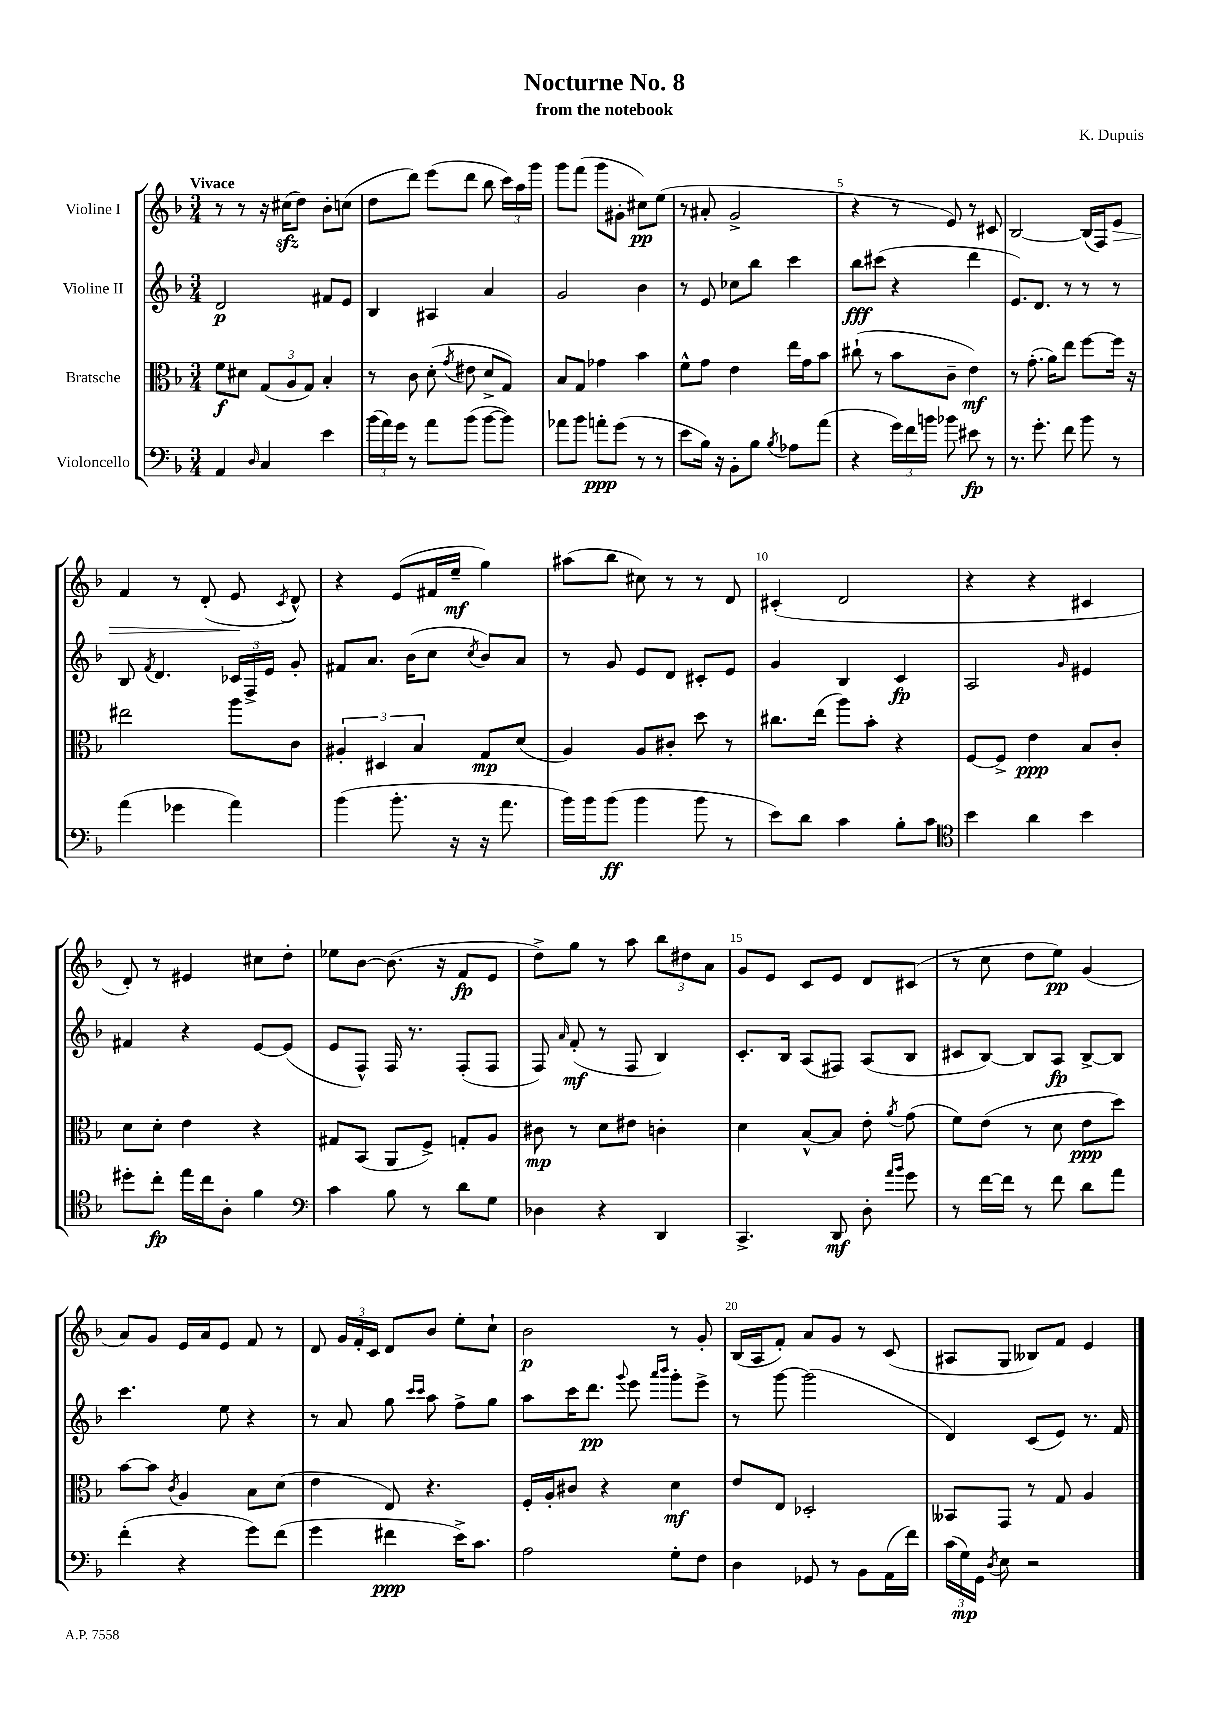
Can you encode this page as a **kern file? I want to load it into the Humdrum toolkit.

**kern	**dynam	**kern	**dynam	**kern	**dynam	**kern	**dynam
*part4	*part4	*part3	*part3	*part2	*part2	*part1	*part1
*staff4	*staff4	*staff3	*staff3	*staff2	*staff2	*staff1	*staff1
*I"Violoncello	*	*I"Bratsche	*	*I"Violine II	*	*I"Violine I	*
*clefF4	*	*clefC3	*	*clefG2	*	*clefG2	*
*k[b-]	*	*k[b-]	*	*k[b-]	*	*k[b-]	*
*M3/4	*	*M3/4	*	*M3/4	*	*M3/4	*
=1	=1	=1	=1	=1	=1	=1	=1
!	!	!	!	!	!	!LO:TX:a:B:t=Vivace	!
4AA/	.	8f\L	f	2d/	p	8r	.
.	.	8d#X\J	.	.	.	8r	.
16qqD/	.	.	.	.	.	.	.
4C/	.	(12G/L	.	.	.	16r	.
.	.	.	.	.	.	(16cc#Xzz\KL	.
.	.	12A/	.	.	.	.	.
.	.	.	.	.	.	8dd\J)	.
.	.	12G/J)	.	.	.	.	.
4e\	.	4B-'/	.	8f#X/L	.	8b-'\L	.
.	.	.	.	8e/J	.	(8ccn\J	.
=2	=2	=2	=2	=2	=2	=2	=2
(24b-\LL	.	8r	.	4B-/	.	8dd\L	.
24a\)	.	.	.	.	.	.	.
24g\JJ	.	.	.	.	.	.	.
8r	.	8c\	.	.	.	8ddd\J)	.
8a\L	.	(8d'\	.	4A#X/	.	(8eee\L	.
.	.	8qg/	.	.	.	.	.
(8b-\J	.	8e#X\	.	.	.	8ddd\J	.
[8b-\L	.	8d^/L	.	4a/	.	8bb-\	.
8b-\J])	.	8G/J)	.	.	.	24ccc\LL)	.
.	.	.	.	.	.	24aa\	.
.	.	.	.	.	.	24ggg\JJ	.
=3	=3	=3	=3	=3	=3	=3	=3
8a-X\L	.	8B-/L	.	2g/	.	8ggg\L	.
8b-\J	.	8G/J	.	.	.	(8fff\J	.
8an'\L	ppp	4g-X\	.	.	.	8ggg\L	.
(8g\J	.	.	.	.	.	8g#X'\J	.
8r	.	4b-\	.	4b-\	.	8cc#X\L)	pp
8r	.	.	.	.	.	(8ee\J	.
=4	=4	=4	=4	=4	=4	=4	=4
8e\L	.	8f^^\L	.	8r	.	8r	.
16B-\Jk)	.	8g\J	.	8e/	.	8a#X'/	.
16r	.	.	.	.	.	.	.
8BB-'\L	.	4e\	.	8cc-X\L	.	2g^/	.
8B-\J	.	.	.	8bb-\J	.	.	.
8qB-/	.	.	.	.	.	.	.
8A-X\L	.	16ee\LL	.	4ccc\	.	.	.
.	.	16g\J	.	.	.	.	.
(8a\J	.	8b-\J	.	.	.	.	.
=5	=5	=5	=5	=5	=5	=5	=5
4r	.	(8cc#X`\	.	8bb-\L	fff	4r	.
.	.	8r	.	(8ccc#X\J	.	.	.
24g\LL)	.	8b-\L	.	4r	.	8r	.
24f\	.	.	.	.	.	.	.
24bn\JJ	.	.	.	.	.	.	.
8b-X\	.	8c~\J	.	.	.	8e/)	.
8e#X\	fp	4e\)	mf	4ddd\	.	8r	.
8r	.	.	.	.	.	8c#X/	.
=6	=6	=6	=6	=6	=6	=6	=6
8.r	.	8r	.	8.e/L)	.	[2B-/	.
.	.	(8.g'\	.	.	.	.	.
8.g'\	.	.	.	8.d/J	.	.	.
.	.	16a\KL)	.	.	.	.	.
8f\	.	8ee\J	.	8r	.	.	.
8b-\	.	[8ff\L	.	8r	.	(16B-/LL]	.
.	.	.	.	.	.	16F/J)	.
!	!	!	!	!	!	!	!LO:HP:b
8r	.	16ff\Jk]	.	8r	.	8e/J	>
.	.	16r	.	.	.	.	.
!!LO:LB:g=z
=7	=7	=7	=7	=7	=7	=7	=7
(4a\	.	2ee#X\	.	8B-/	.	4f/	.
.	.	.	.	8qf/	.	.	.
.	.	.	.	4.d/	.	.	.
4g-X\	.	.	.	.	.	8r	.
.	.	.	.	.	.	(8d'/	.
4a\)	.	8aa\L	.	24c-X/LL	.	8e/	.
.	.	.	.	24F^/	.	.	.
.	.	.	.	24e/JJ	.	.	.
.	.	.	.	.	.	8qc/	.
.	.	8c\J	.	8g'/	.	8d^^/)	]
=8	=8	=8	=8	=8	=8	=8	=8
(4b-\	.	6A#X'/	.	8f#X/L	.	4r	.
.	.	.	.	8.a/J	.	.	.
.	.	6D#X/	.	.	.	.	.
8.b-'\	.	.	.	.	.	(8e/L	.
.	.	.	.	(16b-\KL	.	.	.
.	.	6B-/	.	.	.	.	.
.	.	.	.	8cc\J	.	16f#X/L	.
16r	.	.	.	.	.	16ee~/JJ	mf
.	.	.	.	8qcc/	.	.	.
16r	.	8G/L	mp	8b-/L)	.	4gg\)	.
8.a\	.	.	.	.	.	.	.
.	.	(8d/J	.	8a/J	.	.	.
=9	=9	=9	=9	=9	=9	=9	=9
16b-\LL)	.	4A/)	.	8r	.	(8aa#X\L	.
16b-\J	.	.	.	.	.	.	.
(8b-\J	ff	.	.	8g/	.	8bb-\J	.
4b-\	.	8A/L	.	8e/L	.	8cc#X\)	.
.	.	8c#X'/J	.	8d/J	.	8r	.
8b-\	.	8dd\	.	8c#X'/L	.	8r	.
8r	.	8r	.	8e/J	.	8d/	.
=10	=10	=10	=10	=10	=10	=10	=10
8e\L)	.	8.cc#X\L	.	4g/	.	(4c#X'/	.
8d\J	.	.	.	.	.	.	.
.	.	(16ee\Jk	.	.	.	.	.
4c\	.	8aa\L)	.	4B-/	.	2d/	.
.	.	8b-'\J	.	.	.	.	.
8B-'\L	.	4r	.	4c/	fp	.	.
8c\J	.	.	.	.	.	.	.
=11	=11	=11	=11	=11	=11	=11	=11
*clefC4	*	*	*	*	*	*	*
4b-\	.	[8F/L	.	2A/	.	4r	.
.	.	8F^/J]	.	.	.	.	.
4a\	.	4e\	ppp	.	.	4r	.
.	.	.	.	16qqg/	.	.	.
4b-\	.	8B-/L	.	4e#X/	.	4c#X/	.
.	.	8c'/J	.	.	.	.	.
!!LO:LB:g=z
=12	=12	=12	=12	=12	=12	=12	=12
8dd#X'\L	.	8d\L	.	4f#X/	.	8d'/)	.
8cc'\J	fp	8d'\J	.	.	.	8r	.
16ee\LL	.	4e\	.	4r	.	4e#X/	.
16cc\J	.	.	.	.	.	.	.
8A'\J	.	.	.	.	.	.	.
4f\	.	4r	.	[8e/L	.	8cc#X\L	.
.	.	.	.	(8e/J]	.	8dd'\J	.
=13	=13	=13	=13	=13	=13	=13	=13
*clefF4	*	*	*	*	*	*	*
4c\	.	8G#X/L	.	8e/L	.	8ee-X\L	.
.	.	(8BB-/J	.	8F^^/J)	.	[8b-\J	.
8B-\	.	8AA/L	.	16F/	.	(8.b-\]	.
.	.	.	.	8.r	.	.	.
8r	.	8F^/J)	.	.	.	.	.
.	.	.	.	.	.	16r	.
8d\L	.	8Gn'/L	.	(8F'/L	.	8f/L	fp
8G\J	.	8A/J	.	8F/J	.	8e/J	.
=14	=14	=14	=14	=14	=14	=14	=14
4D-X\	.	8c#X\	mp	8F/)	.	8dd^\L)	.
.	.	.	.	16qqa/	.	.	.
.	.	8r	.	(8f'/	mf	8gg\J	.
4r	.	8d\L	.	8r	.	8r	.
.	.	8e#X\J	.	8F/	.	8aa\	.
4DD/	.	4cn'\	.	4B-/)	.	12bb-\L	.
.	.	.	.	.	.	12dd#X\	.
.	.	.	.	.	.	12a\J	.
=15	=15	=15	=15	=15	=15	=15	=15
4.CC^/	.	4d\	.	8.c'/L	.	8g/L	.
.	.	.	.	.	.	8e/J	.
.	.	.	.	16B-/Jk	.	.	.
.	.	[8B-^^/L	.	(8A/L	.	8c/L	.
8DD/	mf	8B-/J]	.	8F#X/J)	.	8e/J	.
8D'\	.	8e'\	.	(8A/L	.	8d/L	.
16qqa/LL	.	.	.	.	.	.	.
16qqb-/JJ	.	8qa/	.	.	.	.	.
8g\	.	(8g\	.	8B-/J	.	(8c#X/J	.
=16	=16	=16	=16	=16	=16	=16	=16
8r	.	8f\L)	.	8c#X/L	.	8r	.
[16f\LL	.	(8e\J	.	[8B-/J)	.	8cc\	.
16f\JJ]	.	.	.	.	.	.	.
8r	.	8r	.	8B-/L]	.	8dd\L	.
8f\	.	8d\	.	8A/J	fp	8ee\J)	pp
8d\L	.	8e\L	ppp	[8B-^/L	.	(4g/	.
8a\J	.	8dd\J)	.	8B-/J]	.	.	.
!!LO:LB:g=z
=17	=17	=17	=17	=17	=17	=17	=17
(4f'\	.	[8b-\L	.	4.ccc\	.	8a/L)	.
.	.	8b-\J]	.	.	.	8g/J	.
.	.	8qc/	.	.	.	.	.
4r	.	4A/	.	.	.	16e/LL	.
.	.	.	.	.	.	16a/J	.
.	.	.	.	8ee\	.	8e/J	.
8g\L)	.	8B-\L	.	4r	.	8f/	.
(8f\J	.	(8d\J	.	.	.	8r	.
=18	=18	=18	=18	=18	=18	=18	=18
4g\	.	4e\	.	8r	.	8d/	.
.	.	.	.	8a/	.	24g/LL	.
.	.	.	.	.	.	24f'/	.
.	.	.	.	.	.	24c/JJ	.
4f#X\	ppp	8E/)	.	8gg\	.	8d/L	.
.	.	.	.	16qqccc/LL	.	.	.
.	.	.	.	16qqccc/JJ	.	.	.
.	.	4.r	.	8aa\	.	8b-/J	.
16e^\KL)	.	.	.	8ff^\L	.	8ee'\L	.
8.c\J	.	.	.	.	.	.	.
.	.	.	.	8gg\J	.	8cc`\J	.
=19	=19	=19	=19	=19	=19	=19	=19
2A\	.	16F'/LL	.	8aa\L	.	2b-\	p
.	.	16A'/J	.	.	.	.	.
.	.	8c#X/J	.	16ccc\K	.	.	.
.	.	.	.	8.ddd\J	pp	.	.
.	.	4r	.	.	.	.	.
.	.	.	.	8qqggg/	.	.	.
.	.	.	.	8eee\	.	.	.
.	.	.	.	16qqaaa/LL	.	.	.
.	.	.	.	16qqbbb-/JJ	.	.	.
8G'\L	.	4d\	mf	8ggg'\L	.	8r	.
8F\J	.	.	.	8eee^\J	.	8g'/	.
=20	=20	=20	=20	=20	=20	=20	=20
4D\	.	8e/L	.	8r	.	(16B-/LL	.
.	.	.	.	.	.	16A/J	.
.	.	8E/J	.	[8ggg\	.	8f'/J)	.
8GG-X/	.	2D-X'/	.	(2ggg\]	.	8a/L	.
8r	.	.	.	.	.	8g/J	.
8BB-\L	.	.	.	.	.	8r	.
(16AA\L	.	.	.	.	.	(8c/	.
16f\JJ)	.	.	.	.	.	.	.
=21	=21	=21	=21	=21	=21	=21	=21
(24c\LL	.	8BB--X/L	.	4d/)	.	8A#X/L	.
24G\)	mp	.	.	.	.	.	.
24GG\JJ	.	.	.	.	.	.	.
8qD/	.	.	.	.	.	.	.
8E\	.	8GG/J	.	.	.	8G/J	.
2r	.	8r	.	(8c/L	.	8B--X/L)	.
.	.	8G/	.	8e/J)	.	8f/J	.
.	.	4A/	.	8.r	.	4e/	.
.	.	.	.	16f/	.	.	.
==	==	==	==	==	==	==	==
*-	*-	*-	*-	*-	*-	*-	*-
